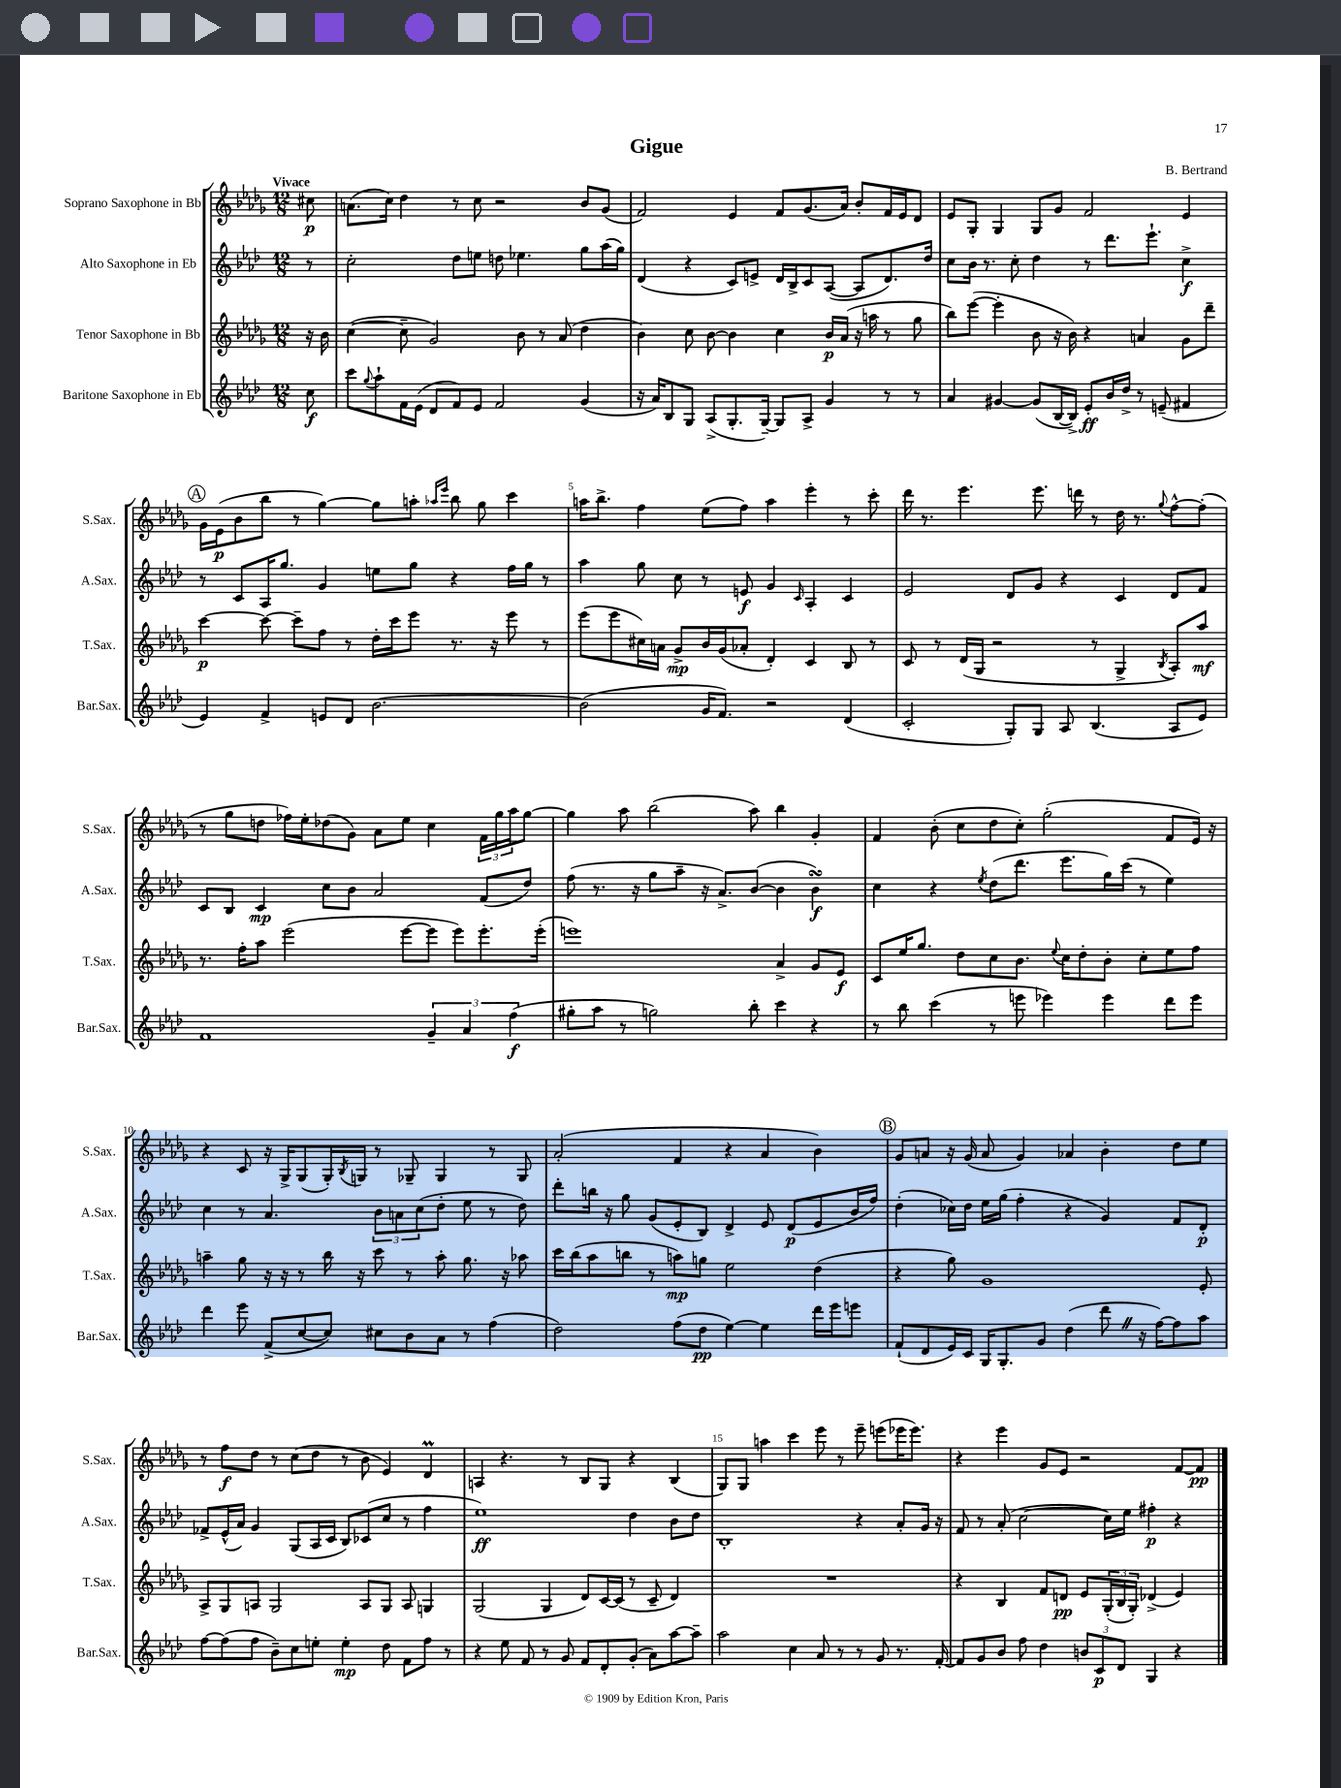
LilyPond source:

\header { title = "Gigue" composer = "B. Bertrand" }
<<
\new StaffGroup <<
\new Staff = "s0" \with { instrumentName = "Soprano Saxophone in Bb" shortInstrumentName = "S.Sax." } {
    \clef treble \key des \major \numericTimeSignature \time 12/8 \partial 8 \tempo "Vivace"
    cis''8\p |
    a'8.( c''16) des''4 r8 c''8 r2 bes'8 ges'8( |
    f'2) ees'4 f'8 ges'8.( aes'16) bes'8-. f'16 ees'16 des'8 |
    ees'8 ges8-. ges4 ges8 ges'8 f'2 ees'4 |
    \mark \markup { \circle "A" } ges'16 ees'16\p( bes'8 bes''8 r8 ges''4~) ges''8 a''8-. \grace { aes''16 ees'''16 } bes''8 ges''8 c'''4 |
    a''16 bes''8.-> f''4 ees''8( f''8) a''4 ees'''4-. r8 c'''8-. |
    des'''16 r8. ees'''4. ees'''8. d'''16 r8 des''16 r8. \appoggiatura { ges''8 } f''8~-^ f''8-.( |
    r8 ges''8 d''8 fes''16) ees''16-. des''8( ges'8) aes'8 ees''8 c''4 \tuplet 3/2 { f'16 ges''16 aes''16 } ges''8~ |
    ges''4 aes''8 bes''2( aes''8) bes''4 ges'4-. |
    f'4 bes'8-.( c''8 des''8 c''8-.) ges''2-.( f'8 ees'16) r16 |
    r4 c'8 r16 ges16-> ges8( ges16-.) \acciaccatura { bes8 } g16 r8 ges8-- ges4 r8 ges8 |
    aes'2-.( f'4 r4 aes'4 bes'4) |
    \mark \markup { \circle "B" } ges'8 a'8 r16 ges'16( a'8 ges'4) aes'4 bes'4-. des''8 ees''8 |
    r8 f''8\f des''8 r8 c''8( des''8 r8 bes'8 ees'4) des'4\prall |
    a4 r4. r8 bes8 ges8 r4 bes4( |
    ges8) ges8 a''4 c'''4 ees'''8 r8 ees'''8-- e'''8( ees'''16 ees'''8.) |
    r4 ees'''4 ges'8 ees'8 r2 f'8~ f'8\pp \bar "|." |
}
\new Staff = "s1" \with { instrumentName = "Alto Saxophone in Eb" shortInstrumentName = "A.Sax." } {
    \clef treble \key aes \major \numericTimeSignature \time 12/8 \partial 8
    r8 |
    c''2-. des''8 e''8 d''8 ees''4. g''8 aes''16( g''16) |
    des'4( r4 c'8) e'8-> des'16 bes16-> c'8 aes8~( aes8 des'8.) des''16 |
    c''8 bes'16 r8. c''8-. des''4 r8 des'''8. ees'''8.-! c''4->\f |
    \mark \markup { \circle "A" } r8 c'8 aes16 g''8. g'4 e''8 g''8 r4 f''16 g''16 r8 |
    aes''4 g''8 c''8 r8 e'8\f g'4 \grace { c'16 } aes4-. c'4 |
    ees'2 des'8 g'8 r4 c'4 des'8 f'8 |
    c'8 bes8 c'4\mp c''8 bes'8 aes'2 f'8( des''8) |
    f''8( r8. r16 g''8 aes''8-- r16 aes'8.->) bes'8~( bes'4 bes'4\turn\f) |
    c''4 r4 \acciaccatura { ees''8 } des''8( des'''8. ees'''8. g''16) c'''16( r8 ees''4) |
    c''4 r8 aes'4. \tuplet 3/2 { bes'8 a'8 c''8( } des''8-. ees''8 r8 des''8) |
    des'''8-. b''16 r16 g''8 g'8( ees'8-. bes8) des'4-> ees'8 des'8\p( ees'8 bes'16 f''16) |
    \mark \markup { \circle "B" } des''4-.( ces''16) des''16 ees''16 g''16( f''4-. r4 g'4) f'8 des'8-.\p |
    fes'8-> ees'16-^( aes'16) g'4 g8( aes16 c'16 bes8) ces'8( c''8 r8 f''4 |
    ees''1\ff) des''4 bes'8 des''8 |
    bes1-. r4 aes'8-. g'16 r16 |
    f'8 r8 aes'8-.( c''2~ c''16) ees''16 fis''4-.\p r4 \bar "|." |
}
\new Staff = "s2" \with { instrumentName = "Tenor Saxophone in Bb" shortInstrumentName = "T.Sax." } {
    \clef treble \key des \major \numericTimeSignature \time 12/8 \partial 8
    r16 bes'16 |
    c''4~( c''8-- ges'2) bes'8 r8 aes'8( des''4 |
    bes'4) c''8 bes'8~ bes'4 c''4 bes'16\p aes'16( r16 a''16 r8 ges''8 |
    bes''8) ees'''8~( ees'''4-. bes'8 r16 bes'16) r4 a'4 ges'8 des'''8-- |
    \mark \markup { \circle "A" } c'''4~\p c'''8~ c'''8-- f''8 r8 des''16-. c'''16 ees'''8 r8. r16 ees'''8 r8 |
    ees'''8( ees'''8 cis''16) a'16 ges'8->\mp bes'16 ges'16( aes'8-. des'4-.) c'4 bes8 r8 |
    c'8 r8 des'16( ges16 r2 r8 ges4-> \acciaccatura { bes8 } aes8-.) aes''8\mf |
    r8. f''16-. aes''8 ees'''2( ees'''8~ ees'''8 ees'''8) ees'''8.-. ees'''16-.( |
    e'''1) aes'4-> ges'8 ees'8\f |
    c'8 ees''16 ges''8. des''8 c''8 bes'8. \appoggiatura { ees''8 } c''16 des''8-. bes'8-. c''8-. ees''8 f''8 |
    a''4-- ges''8 r16 r16 r8 bes''16 r16 c'''8 r8 a''8-. ges''8. r16 aes''8 |
    c'''16 bes''16( aes''8 b''8 r8 a''8\mp) g''8 ees''2 des''4( |
    \mark \markup { \circle "B" } r4 ges''8) ges'1 ees'8-. |
    aes8-> ges8 a8 ges2 a8 ges8 a8 g4 |
    ges2( ges4 des'8) c'16~ c'16( r8 c'8-- des'4) |
    R1. |
    r4 bes4 f'8 d'8\pp ees'8 \tuplet 3/2 { ges16-.( bes16 ges16-.) } des'4->( ees'4) \bar "|." |
}
\new Staff = "s3" \with { instrumentName = "Baritone Saxophone in Eb" shortInstrumentName = "Bar.Sax." } {
    \clef treble \key aes \major \numericTimeSignature \time 12/8 \partial 8
    c''8\f |
    c'''8 \appoggiatura { g''8 } aes''8-! f'16 ees'16( des'8 f'8) ees'8 f'2 g'4( |
    r16 aes'16) bes8 g8 aes8->( g8.-. g16~--) g8 aes8-> g'4 r8 r8 |
    aes'4 gis'4~ gis'8( bes16~ bes16->) ees'8-.\ff bes'16 des''16-> r8 e'8--( fis'4 |
    \mark \markup { \circle "A" } ees'4) f'4-> e'8 des'8 bes'2.~ |
    bes'2( g'16 f'8.) r2 des'4( |
    c'2-. g8-.) g8 aes8 bes4.( aes8 ees'8) |
    f'1 \tuplet 3/2 { g'4-- aes'4 f''4\f( } |
    gis''8-. aes''8 r8 g''2) bes''8-. c'''4 r4 |
    r8 bes''8 c'''4( r8 e'''8 ees'''4) ees'''4 des'''8 ees'''8 |
    des'''4 ees'''8 f'8->( c''8~ c''8) cis''8 bes'8 aes'8 r8 f''4( |
    des''2) f''8( des''8\pp ees''4~) ees''4 des'''16 ees'''16 e'''8 |
    \mark \markup { \circle "B" } f'8-!( des'8 ees'16) c'16 g16 g8.-. g'8 des''4( des'''8 \once \override BreathingSign.text = \markup { \musicglyph "scripts.caesura.straight" } \breathe r16 f''16~) f''8 aes''8 |
    f''8~ f''8( f''8 bes'8--) c''8 e''8-. e''4-.\mp des''8 f'8 f''8 r8 |
    r4 ees''8 f'8 r8 g'8 f'8 des'8-. g'8-.( aes'8) aes''8~ aes''8-- |
    aes''2 c''4 aes'8 r8 r8 g'8 r8. f'16~-. |
    f'8 g'8 bes'8 f''8 des''4 \tuplet 3/2 { b'8 c'8\p des'8 } g4 r4 \bar "|." |
}
>>
>>
\layout { \context { \Score \override BarNumber.break-visibility = ##(#f #t #t) barNumberVisibility = #(every-nth-bar-number-visible 5) } }
